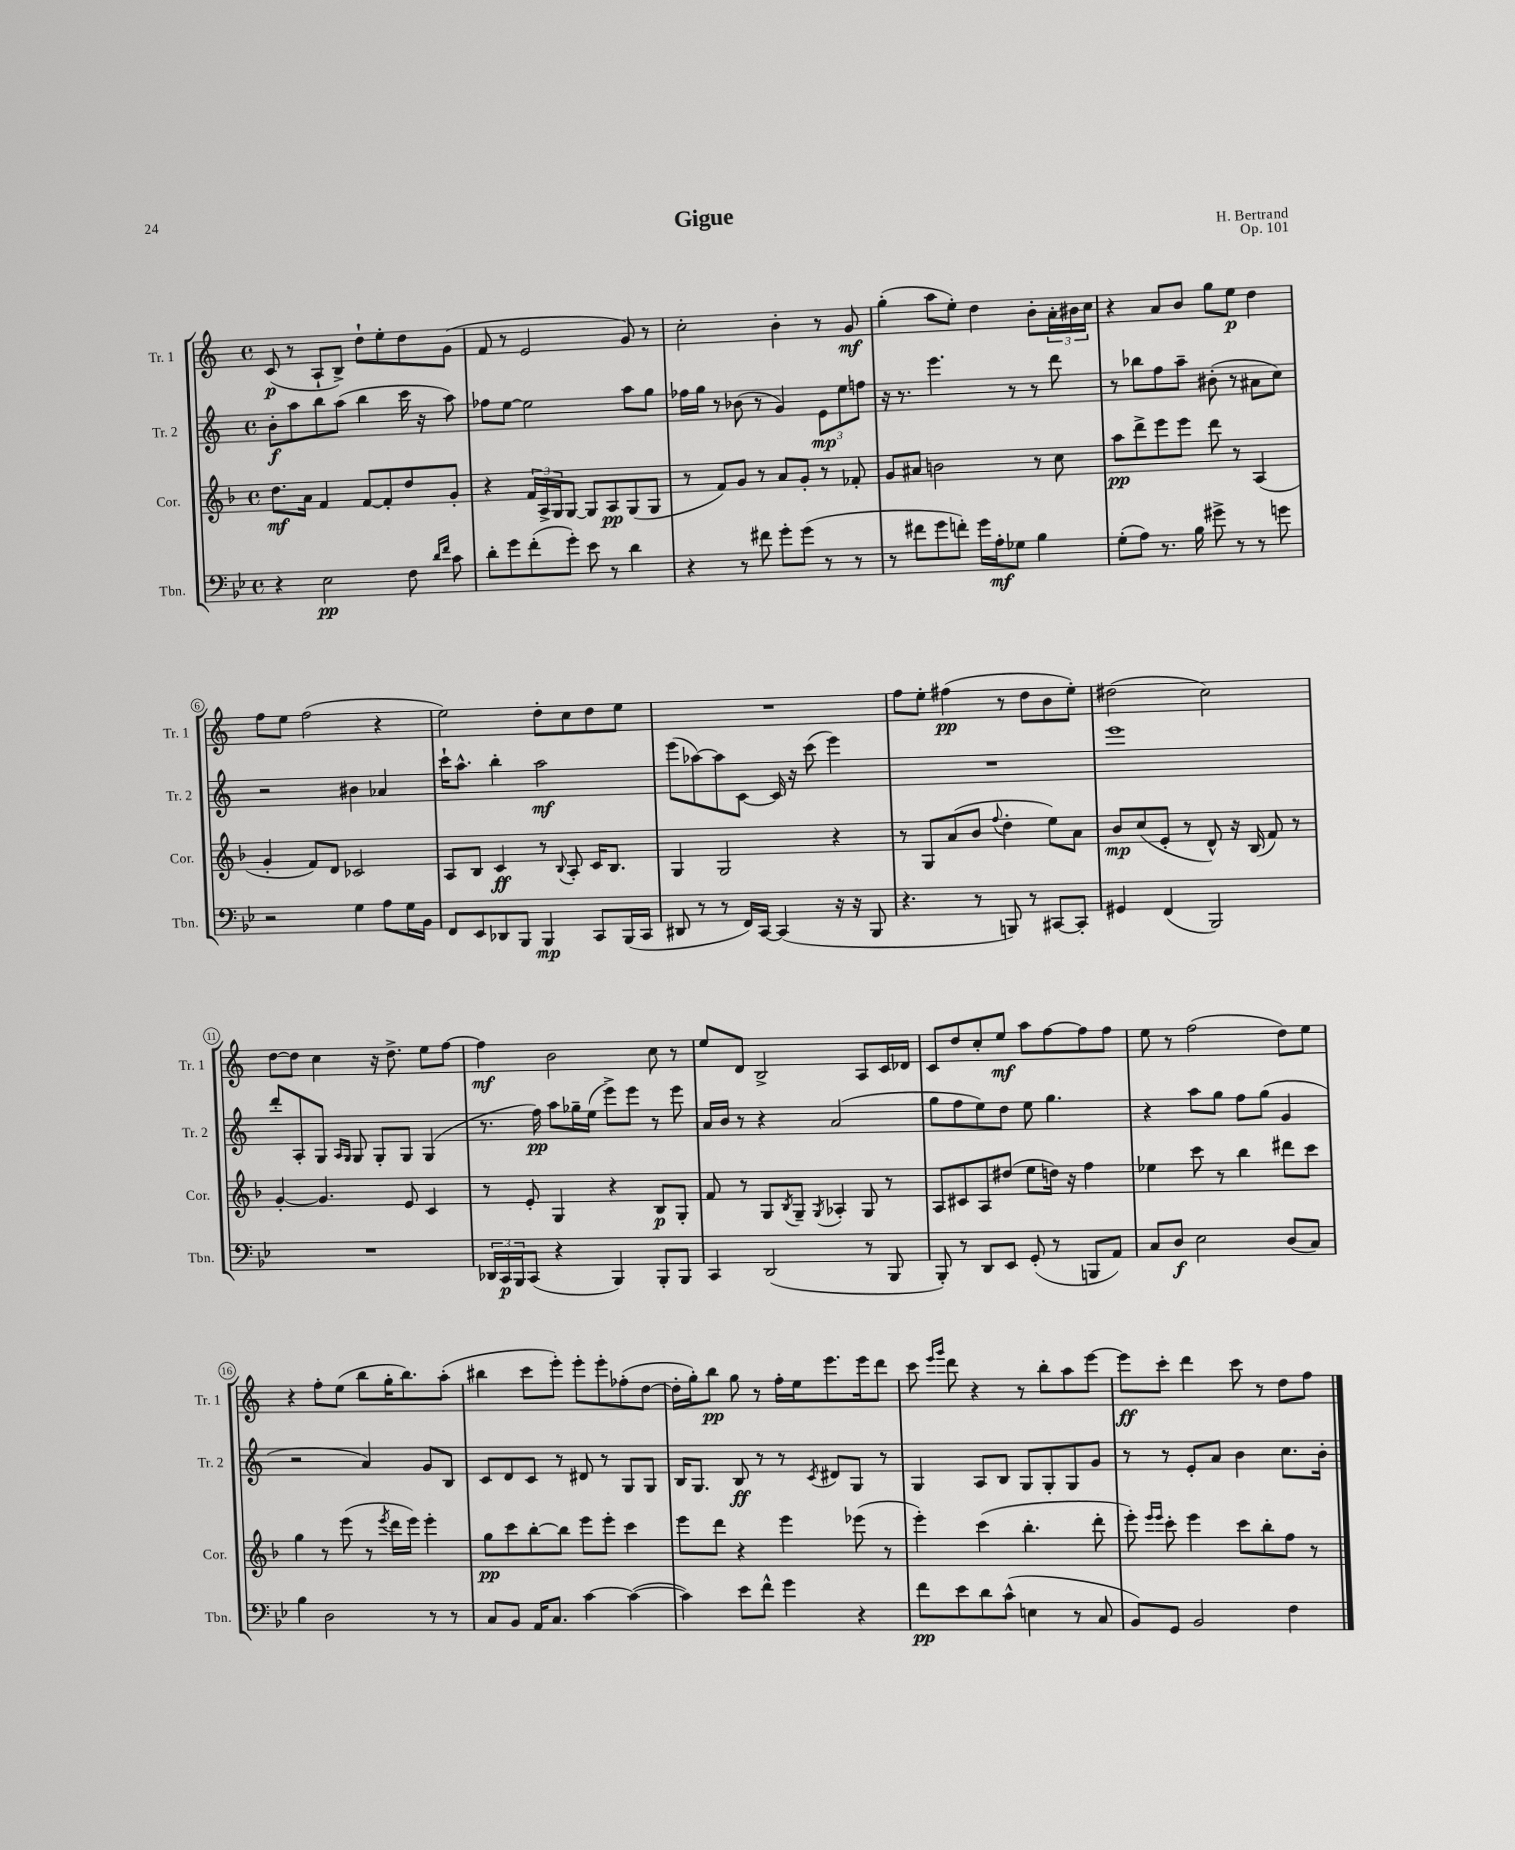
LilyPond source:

\header { title = "Gigue" composer = "H. Bertrand" opus = "Op. 101" }
<<
\new StaffGroup <<
\new Staff = "s0" \with { instrumentName = "Tr. 1" shortInstrumentName = "Tr. 1" } {
    \clef treble \key c \major \defaultTimeSignature \time 4/4
    c'8\p( r8 a8-! b8->) d''8-! e''8-. d''8 g'8( |
    f'8 r8 e'2 g'8) r8 |
    c''2-. b'4-. r8 g'8\mf |
    g''4-.( a''8 e''8-.) d''4 b'8-. \tuplet 3/2 { a'16-. bis'16 c''16 } |
    r4 a'8 b'8 g''8 e''8\p d''4 |
    f''8 e''8 f''2( r4 |
    e''2) d''8-. c''8 d''8 e''8 |
    R1 |
    f''8 e''8-. fis''4\pp( r8 d''8 b'8 e''8-.) |
    dis''2( c''2) |
    d''8~ d''8 c''4 r16 d''8.-> e''8 f''8~ |
    f''4\mf b'2 c''8 r8 |
    e''8 d'8 b2-> a8 c'16 des'16 |
    c'8 d''8 c''8-. e''8\mf a''8 f''8~ f''8 f''8 |
    e''8 r8 f''2( d''8) e''8 |
    r4 f''8-. e''8( b''8 g''16-. b''8.) a''8-.( |
    bis''4 c'''8 e'''8-.) e'''8-. e'''8-. fes''8-.( d''8~ |
    d''16-. g''16-.) b''8\pp g''8 r8 f''16-. e''16 e'''8. e'''16 d'''8 |
    c'''8 \grace { e'''16 g'''16 } d'''8 r4 r8 b''8-. a''8 e'''8~ |
    e'''8\ff c'''8-. d'''4 c'''8 r8 d''8 f''8 \bar "|." |
}
\new Staff = "s1" \with { instrumentName = "Tr. 2" shortInstrumentName = "Tr. 2" } {
    \clef treble \key c \major \defaultTimeSignature \time 4/4
    b'8-.\f a''8 b''8 a''8( b''4 c'''16 r16 a''8) |
    fes''8 e''8~ e''2 a''8 g''8 |
    fes''16 g''16 r8 bes'8( r8 g'4) \tuplet 3/2 { e'8\mp e''8 f''8 } |
    r16 r8. e'''4. r8 r8 d'''8 |
    r8 bes''8 f''8 a''8-- bis'8-.( r8 ais'8 c''8) |
    r2 bis'4 aes'4 |
    c'''16-! a''8.-^ b''4-. a''2\mf |
    e'''8( aes''8~) aes''8 c'8~ c'16 r16 c'''8( e'''4) |
    R1 |
    e'''1 |
    d'''8-. a8-. g8 \grace { a16 g16 } g8 g8-. g8 g4( |
    r8. f''16\pp) a''8 ges''16-- e''16( e'''8->) e'''8 r8 e'''8 |
    a'16 b'16 r8 r4 a'2( |
    g''8 f''8 e''8) d''8 e''8 g''4. |
    r4 a''8 g''8 f''8 g''8( g'4 |
    r2 a'4) g'8 b8 |
    c'8 d'8 c'8 r8 dis'8 r8 g8 g8 |
    b16 g8. b8\ff r8 r8 \acciaccatura { c'8 } dis'8 g8 r8 |
    g4 a8 b8 g8 g8-. g8 g'8 |
    r8 r8 e'8-. a'8 b'4 c''8. b'16-. \bar "|." |
}
\new Staff = "s2" \with { instrumentName = "Cor." shortInstrumentName = "Cor." } {
    \clef treble \key f \major \defaultTimeSignature \time 4/4
    d''8.\mf a'16 f'4 f'8~ f'8-. d''8 g'8-. |
    r4 \tuplet 3/2 { f'16 a16-> g16 } g8~ g8 a8\pp g8( g8 |
    r8 f'8) g'8 r8 a'8 g'8-. r8 fes'8-. |
    g'8 ais'8 b'2 r8 c''8 |
    a''8\pp d'''8-> e'''8 e'''8 d'''8 r8 a4( |
    g'4-. f'8) d'8 ces'2 |
    a8 bes8 c'4\ff r8 \appoggiatura { bes8 } a8-. c'16 bes8. |
    g4 g2 r4 |
    r8 g8 a'8( bes'8 \appoggiatura { f''8 } d''4-. e''8) a'8 |
    bes'8\mp c''8( e'8-. r8 d'8-^) r16 bes16( f'8) r8 |
    g'4~-. g'4. e'8 c'4 |
    r8 e'8-. g4 r4 bes8\p g8-. |
    f'8 r8 g8 \acciaccatura { bes8 } g8-- \acciaccatura { g8 } aes4-. g8 r8 |
    a8 cis'8 a8 dis''8( e''8 d''16) r16 f''4 |
    ees''4 c'''8 r8 bes''4 dis'''8 c'''8 |
    g''4 r8 e'''8( r8 \acciaccatura { e'''8 } d'''16 e'''16) e'''4-. |
    g''8\pp c'''8 bes''8~-. bes''8 e'''8 e'''8-. c'''4 |
    e'''8 d'''8 r4 e'''4 ees'''8( r8 |
    e'''4-.) c'''4( bes''4.-. d'''8-. |
    e'''8-.) \grace { e'''16 e'''16 } c'''8-. e'''4 c'''8 bes''8-. f''8 r8 \bar "|." |
}
\new Staff = "s3" \with { instrumentName = "Tbn." shortInstrumentName = "Tbn." } {
    \clef bass \key bes \major \defaultTimeSignature \time 4/4
    r4 ees2\pp f8 \grace { d'16 f'16 } c'8 |
    d'8-. g'8 f'8-.( g'8-.) ees'8 r8 d'4 |
    r4 r8 fis'8 g'8-. g'8( r8 r8 |
    r8 fis'8 g'8 f'8-.) g'16 a16-.\mf ges8 bes4 |
    g8-.( a8) r8. bes16 gis'8-> r8 r8 g'8 |
    r2 g4 a8 g16 bes,16 |
    f,8 ees,8 des,8 bes,,8 bes,,4\mp c,8 bes,,16( c,16 |
    dis,8 r8 r8 f,16) c,16~ c,4( r16 r16 bes,,8 |
    r4. r8 b,,8) r8 cis,8~ cis,8-. |
    gis,4 f,4( bes,,2) |
    R1 |
    \tuplet 3/2 { des,16 c,16\p bes,,16 } c,8( r4 bes,,4) bes,,8-. bes,,8 |
    c,4 d,2( r8 bes,,8 |
    bes,,8-.) r8 d,8 ees,8 g,8-.( r8 b,,8 a,8) |
    c8 d8\f ees2 d8( c8) |
    bes4 d2 r8 r8 |
    c8 bes,8 a,16 c8. c'4~ c'4~( |
    c'4) ees'8 f'8-^ g'4 r4 |
    f'8\pp ees'8 d'8 c'8-^( e4 r8 c8 |
    bes,8) g,8 bes,2 f4 \bar "|." |
}
>>
>>
\layout { \context { \Score \override BarNumber.stencil = #(make-stencil-circler 0.1 0.3 ly:text-interface::print) } }
